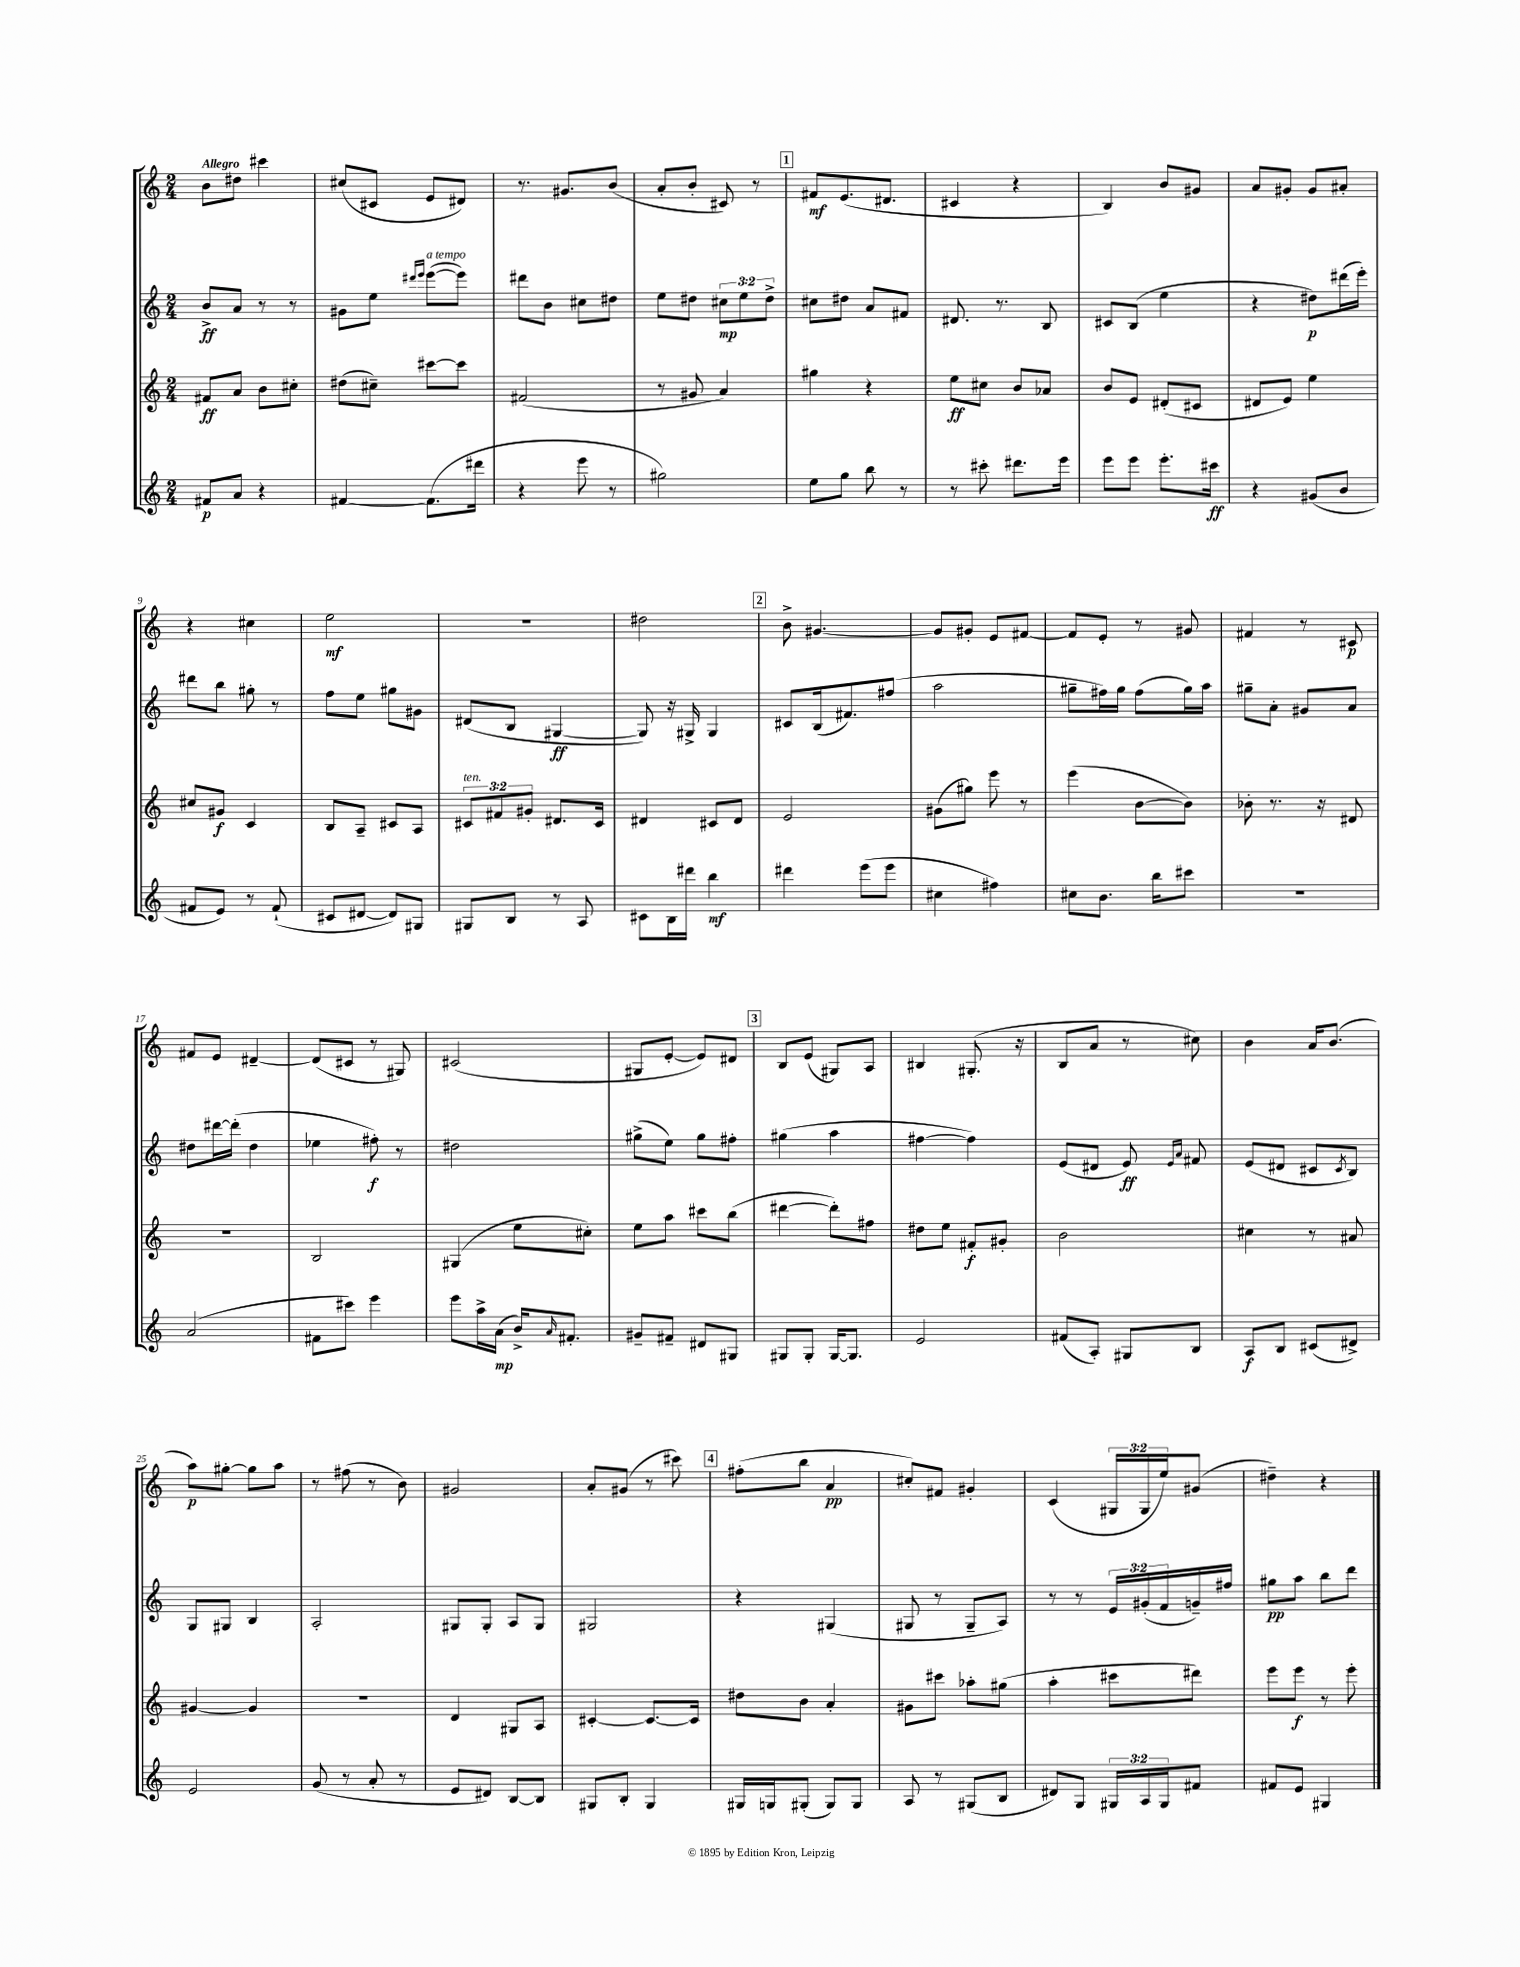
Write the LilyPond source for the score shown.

<<
\new StaffGroup <<
\new Staff = "s0" {
    \clef treble \key c \major \numericTimeSignature \time 2/4 \override Staff.TupletNumber.text = #tuplet-number::calc-fraction-text \tempo "Allegro"
    b'8 dis''8 cis'''4 |
    cis''8( cis'8 e'8 dis'8) |
    r8. gis'8. b'8( |
    a'8-. b'8-. cis'8) r8 |
    \mark \markup { \box "1" } fis'8\mf e'8.( dis'8. |
    cis'4 r4 |
    b4) b'8 gis'8 |
    a'8 gis'8-. gis'8 ais'8-. |
    r4 cis''4 |
    e''2\mf |
    R2 |
    dis''2 |
    \mark \markup { \box "2" } b'8-> gis'4.~ |
    gis'8 gis'8-. e'8 fis'8~ |
    fis'8 e'8-. r8 gis'8 |
    fis'4 r8 cis'8\p |
    fis'8 e'8 dis'4~-- |
    dis'8( cis'8 r8 gis8) |
    cis'2( |
    gis8 e'8~-. e'8) dis'8 |
    \mark \markup { \box "3" } b8 e'8( gis8) a8 |
    bis4 gis8.-.( r16 |
    b8 a'8 r8 cis''8) |
    b'4 a'16 b'8.( |
    a''8\p) gis''8~-. gis''8 a''8 |
    r8 fis''8( r8 b'8) |
    gis'2 |
    a'8-. gis'8( r8 cis'''8) |
    \mark \markup { \box "4" } fis''8-.( b''8 a'4\pp |
    cis''8-.) fis'8 gis'4-. |
    c'4( \tuplet 3/2 { gis16 gis16 e''16) } gis'8( |
    dis''4--) r4 \bar "|." |
}
\new Staff = "s1" {
    \clef treble \key c \major \numericTimeSignature \time 2/4 \override Staff.TupletNumber.text = #tuplet-number::calc-fraction-text
    b'8->\ff a'8 r8 r8 |
    gis'8 e''8 \grace { dis'''16 e'''16 } e'''8~^\markup { \italic "a tempo" }( e'''8) |
    dis'''8 b'8 cis''8 dis''8 |
    e''8 dis''8 \tuplet 3/2 { cis''8\mp e''8 dis''8-> } |
    \mark \markup { \box "1" } cis''8 dis''8 a'8 fis'8 |
    dis'8. r8. b8 |
    cis'8 b8( e''4 |
    r4 dis''8\p) dis'''16( e'''16-.) |
    dis'''8 b''8 gis''8-. r8 |
    f''8 e''8 gis''8 gis'8 |
    dis'8( b8 gis4~\ff |
    gis8) r16 gis16-> gis4 |
    \mark \markup { \box "2" } cis'8 b16( fis'8.) fis''8( |
    a''2 |
    gis''8-- fis''16) gis''16 fis''8( gis''16) a''16 |
    gis''8-- a'8-. gis'8 a'8 |
    dis''8 dis'''16~ dis'''16-.( dis''4 |
    ees''4 fis''8-.\f) r8 |
    dis''2 |
    gis''8->( e''8) gis''8 fis''8-. |
    \mark \markup { \box "3" } gis''4( a''4 |
    fis''4~ fis''4) |
    e'8( dis'8 e'8\ff) \grace { e'16 a'16 } fis'8 |
    e'8( dis'8 cis'8 \acciaccatura { cis'8 } b8) |
    g8 gis8 b4 |
    a2-. |
    gis8 gis8-. a8 gis8 |
    gis2 |
    \mark \markup { \box "4" } r4 gis4( |
    gis8 r8 gis8-- a8) |
    r8 r8 \tuplet 3/2 { e'16 gis'16-.( f'16 } g'16--) fis''16 |
    gis''8\pp a''8 b''8 d'''8 \bar "|." |
}
\new Staff = "s2" {
    \clef treble \key c \major \numericTimeSignature \time 2/4 \override Staff.TupletNumber.text = #tuplet-number::calc-fraction-text
    fis'8\ff a'8 b'8 cis''8-. |
    dis''8( cis''8--) cis'''8~ cis'''8 |
    fis'2( |
    r8 gis'8 a'4) |
    \mark \markup { \box "1" } gis''4 r4 |
    e''8\ff cis''8 b'8 aes'8 |
    b'8 e'8 dis'8-.( cis'8 |
    dis'8 e'8) e''4 |
    cis''8 gis'8\f c'4 |
    b8 a8-- cis'8 a8 |
    \tuplet 3/2 { cis'8^\markup { \italic "ten." } fis'8 gis'8-. } dis'8. cis'16 |
    dis'4 cis'8 dis'8 |
    \mark \markup { \box "2" } e'2 |
    gis'8( gis''8) e'''8 r8 |
    e'''4( b'8~ b'8) |
    bes'8-. r8. r16 dis'8 |
    r2 |
    b2 |
    gis4( e''8 cis''8-.) |
    e''8 a''8 cis'''8 b''8( |
    \mark \markup { \box "3" } dis'''4~ dis'''8-.) fis''8 |
    dis''8 e''8 fis'8-.\f gis'8-. |
    b'2 |
    cis''4 r8 ais'8 |
    gis'4~ gis'4 |
    R2 |
    d'4 gis8 a8 |
    cis'4~-. cis'8.~ cis'16 |
    \mark \markup { \box "4" } dis''8 b'8 a'4-. |
    gis'8 cis'''8 aes''8-. gis''8( |
    a''4-. cis'''8 dis'''8) |
    e'''8 e'''8\f r8 e'''8-. \bar "|." |
}
\new Staff = "s3" {
    \clef treble \key c \major \numericTimeSignature \time 2/4 \override Staff.TupletNumber.text = #tuplet-number::calc-fraction-text
    fis'8\p a'8 r4 |
    fis'4~ fis'8.( dis'''16 |
    r4 e'''8 r8 |
    gis''2) |
    \mark \markup { \box "1" } e''8 g''8 b''8 r8 |
    r8 cis'''8-. dis'''8. e'''16 |
    e'''8 e'''8 e'''8.-. cis'''16\ff |
    r4 gis'8( b'8 |
    fis'8 e'8) r8 fis'8-!( |
    cis'8 dis'8~ dis'8) gis8 |
    gis8 b8 r8 a8 |
    cis'8 b16 dis'''16 b''4\mf |
    \mark \markup { \box "2" } dis'''4 e'''8( e'''8 |
    cis''4 fis''4) |
    cis''8 b'8. b''16 cis'''8 |
    R2 |
    a'2( |
    fis'8 cis'''8) e'''4 |
    e'''8 a''16-> a'16\mp( b'16->) \grace { a'16 } fis'8.-. |
    gis'8-- fis'8-- dis'8 gis8 |
    \mark \markup { \box "3" } gis8 gis8-. gis16~ gis8. |
    e'2 |
    fis'8( a8-.) gis8 b8 |
    a8\f b8 cis'8( dis'8->) |
    e'2 |
    g'8( r8 a'8-. r8 |
    e'8 dis'8) b8~ b8 |
    gis8 b8-. gis4 |
    \mark \markup { \box "4" } gis16 g16 gis8-.( gis8) gis8 |
    a8 r8 gis8( b8 |
    dis'8) g8 \tuplet 3/2 { gis16 a16 gis16 } fis'8 |
    fis'8 e'8 gis4 \bar "|." |
}
>>
>>
